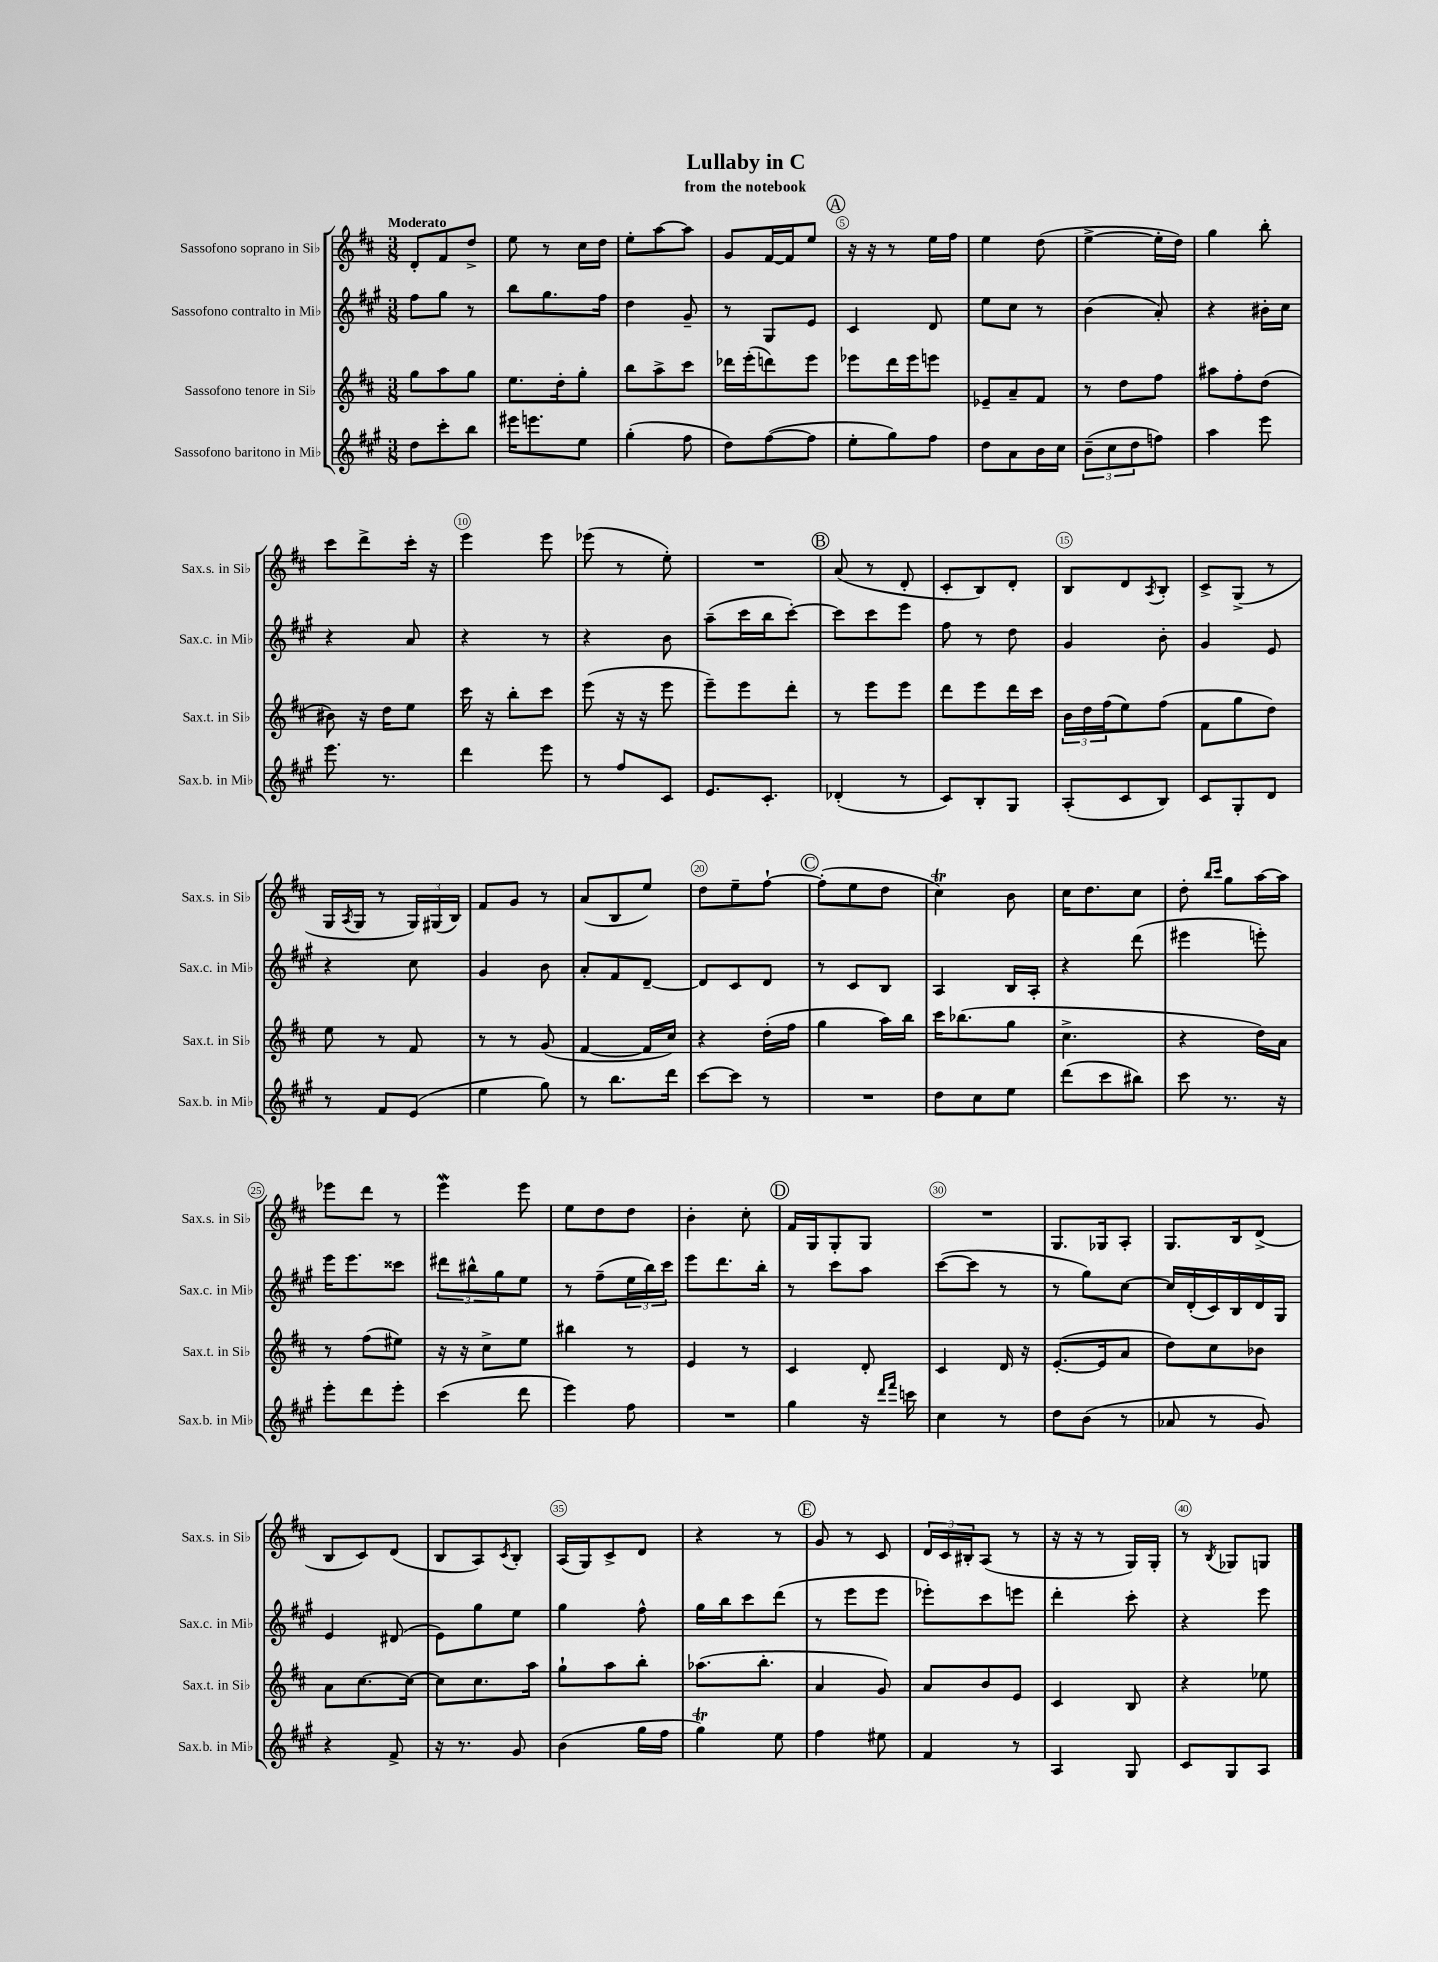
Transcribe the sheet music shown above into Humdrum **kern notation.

**kern	**kern	**kern	**kern
*staff4	*staff3	*staff2	*staff1
*clefG2	*clefG2	*clefG2	*clefG2
*k[f#c#g#]	*k[f#c#]	*k[f#c#g#]	*k[f#c#]
*M3/8	*M3/8	*M3/8	*M3/8
8dd\L	8gg\L	8ff#\L	8d'/L
8ccc#'\	8aa\	8gg#\J	8f#/
8bb\J	8gg\J	8r	8dd^/J
=	=	=	=
16eee#\LK	8.ee\L	8bb\L	8ee\
8.eee\	.	.	.
.	.	8.gg#\	8r
.	16dd'\k	.	.
8ee\J	8gg'\J	.	16cc#\LL
.	.	16ff#\Jk	16dd\JJ
=	=	=	=
(4gg#'\	8bb\L	4dd\	8ee'\L
.	8aa^\	.	[8aa\
8ff#\	8ccc#\J	8g#~/	8aa\]J
=	=	=	=
8dd\L)	16ddd-\LL	8r	8g/L
.	(16eee'\J	.	.
([8ff#\	8ddd\)	8G#/L	[16f#/L
.	.	.	16f#/]J
8ff#\]J	8eee\J	8e/J	8ee/J
=	=	=	=
8ee'\L	8eee-\L	4c#/	16r
.	.	.	16r
8gg#\)	16ddd\L	.	8r
.	16eee-\J	.	.
8ff#\J	8eee\J	8d/	16ee\LL
.	.	.	16ff#\JJ
=	=	=	=
8dd\L	8e-~/L	8ee\L	4ee\
8a\	8a~/	8cc#\J	.
16b\L	8f#/J	8r	(8dd\
16cc#\JJ	.	.	.
=	=	=	=
(12b~\L	8r	(4b\	[4ee^\
12cc#\	.	.	.
.	8dd\L	.	.
12dd\	.	.	.
8ff\J)	8ff#\J	8a'/)	16ee'\]LL
.	.	.	16dd\JJ)
=	=	=	=
4aa\	8aa#\L	4r	4gg\
.	8ff#'\	.	.
8eee\	(8dd\J	16b#'\LL	8bb'\
.	.	16cc#\JJ	.
=	=	=	=
8.eee\	8b#\)	4r	8ccc#\L
.	16r	.	8ddd^\
8.r	16dd\LK	.	.
.	8ee\J	8a/	16ccc#'\Jk
.	.	.	16r
=	=	=	=
4ddd\	16ccc#\	4r	4eee\
.	16r	.	.
.	8bb'\L	.	.
8eee\	8ccc#\J	8r	8eee\
=	=	=	=
8r	(8eee\	4r	(8eee-\
8ff#/L	16r	.	8r
.	16r	.	.
8c#/J	8eee\	8b\	8ee'\)
=	=	=	=
8.e/L	8eee~\L)	(8aa~\L	4.r
.	8eee\	16ccc#\L	.
8.c#'/J	.	16bb\J	.
.	8ddd'\J	[8ccc#'\J)	.
=	=	=	=
(4d-'/	8r	8ccc#\]L	(8a/
.	8eee\L	8ccc#\	8r
8r	8eee\J	8eee\J	8d'/
=	=	=	=
8c#/L)	8ddd\L	8ff#\	8c#'/L
8B'/	8eee\	8r	8B/)
8G#/J	16ddd\L	8dd\	8d'/J
.	16ccc#\JJ	.	.
=	=	=	=
(8A'/L	24b\LL	4g#/	8B/L
.	24dd\	.	.
.	(24ff#\J	.	.
8c#/	8ee\)	.	8d/
.	.	.	8qA/
8B/J)	(8ff#\J	8b'\	8B'/J
=	=	=	=
8c#/L	8f#\L	4g#/	8c#^/L
8G#'/	8gg\	.	(8G^/J
8d/J	8dd\J)	8e/	8r
=	=	=	=
8r	8ee\	4r	16G/LL
.	.	.	8qA/
.	.	.	16G/JJ
8f#/L	8r	.	8r
(8e/J	8f#/	8cc#\	24G/LL)
.	.	.	(24G#/
.	.	.	24B/JJ)
=	=	=	=
4ee\	8r	4g#/	8f#/L
.	8r	.	8g/J
8gg#\)	(8g/	8b\	8r
=	=	=	=
8r	[4f#/	8a'/L	(8a/L
8.bb\L	.	8f#/	8B/
.	16f#/]LL	[8d~/J	8ee/J)
16ddd\Jk	16cc#/JJ)	.	.
=	=	=	=
[8ccc#\L	4r	8d/]L	8dd\L
8ccc#\]J	.	8c#/	8ee~\
8r	(16dd'\LL	8d/J	[8ff#`\J
.	16ff#\JJ	.	.
=	=	=	=
4.r	4gg\	8r	(8ff#'\]L
.	.	8c#/L	8ee\
.	16aa\LL)	8B/J	8dd\J
.	16bb\JJ	.	.
=	=	=	=
8dd\L	16ccc#\LK	4A/	4cc#\)
.	(8.bb-\	.	.
8cc#\	.	.	.
8ee\J	8gg\J	16B/LL	8b\
.	.	16A'/JJ	.
=	=	=	=
(8ddd\L	4.cc#^\	4r	16cc#\LK
.	.	.	8.dd\
8ccc#\	.	.	.
8bb#\J)	.	(8ddd\	8cc#\J
=	=	=	=
8ccc#\	4r	4eee#\	8dd'\
.	.	.	16qqbb/LL
.	.	.	16qqccc#/JJ
8.r	.	.	8gg\L
.	16dd\LL)	8eee'\)	[16aa\L
16r	16a\JJ	.	16aa\]JJ
=	=	=	=
8eee'\L	8r	16eee\LK	8eee-\L
.	.	8.eee\	.
8ddd\	(8ff#\L	.	8ddd\J
8eee'\J	8ee#\J)	8ccc##\J	8r
=	=	=	=
(4ccc#\	16r	12ddd#\L	4eee\
.	16r	.	.
.	.	12bb#^^\	.
.	8cc#^\L	.	.
.	.	12gg#\	.
8ddd\	8ee\J	8ee\J	8eee\
=	=	=	=
4eee\)	4bb#\	8r	8ee\L
.	.	(8ff#~\L	8dd\
8ff#\	8r	24ee\L	8dd\J
.	.	24bb\)	.
.	.	24ccc#\JJ	.
=	=	=	=
4.r	4e/	8eee\L	4b'\
.	.	8.ddd\	.
.	8r	.	8cc#'\
.	.	16bb'\Jk	.
=	=	=	=
4gg#\	4c#/	8r	16f#/LL
.	.	.	16G/J
.	.	8ccc#\L	8G'/
16r	8d'/	8aa\J	8G/J
16qqddd/LL	.	.	.
16qqfff#/JJ	.	.	.
16ccc\	.	.	.
=	=	=	=
4cc#\	4c#/	([8ccc#\L	4.r
.	.	8ccc#\]J	.
8r	16d/	8r	.
.	16r	.	.
=	=	=	=
8dd\L	([8.e'/L	8r	8.G/L
(8b\J	.	8gg#\L)	.
.	16e/]k	.	16G-/k
8r	8a/J	[8cc#\J	8A'/J
=	=	=	=
8a-/	8dd\L)	16cc#/]LL	8.G/L
.	.	(16d'/	.
8r	8cc#\	16c#/)	.
.	.	16B/	16B/k
8g#/)	8b-\J	16d/	(8d^/J
.	.	16G#/JJ	.
=	=	=	=
4r	8a\L	4e/	8B/L
.	[8.cc#\	.	8c#/)
8f#^/	.	(8d#/	(8d/J
.	16cc#\_Jk	.	.
=	=	=	=
16r	8cc#\]L	8e\L)	8B/L
8.r	.	.	.
.	8.cc#\	8gg#\	8A/)
.	.	.	8qc#/
8g#/	.	8ee\J	8B'/J
.	16aa\Jk	.	.
=	=	=	=
(4b\	8gg`\L	4gg#\	(16A/LL
.	.	.	16G/J)
.	8aa\	.	8c#^/
16gg#\LL	8bb'\J	8ff#^^\	8d/J
16ff#\JJ	.	.	.
=	=	=	=
4gg#\)	(8.aa-\L	16gg#\LL	4r
.	.	16bb\J	.
.	.	8ccc#\	.
.	8.bb'\J	.	.
8ee\	.	(8ddd\J	8r
=	=	=	=
4ff#\	4a/	8r	8g/
.	.	8eee\L	8r
8ee#\	8g/)	8eee\J	8c#/
=	=	=	=
4f#/	8a/L	8eee-'\L)	24d/LL
.	.	.	24c#/
.	.	.	24B#'/J
.	8b/	8ccc#\	(8A/J
8r	8e/J	8eee\J	8r
=	=	=	=
4A/	4c#/	4ddd'\	16r
.	.	.	16r
.	.	.	8r
8G#/	8B/	8ccc#'\	16G/LL)
.	.	.	16G'/JJ
=	=	=	=
8c#/L	4r	4r	8r
.	.	.	8qB/
8G#/	.	.	8G-/L
8A/J	8ee-\	8eee\	8G/J
==	==	==	==
*-	*-	*-	*-
